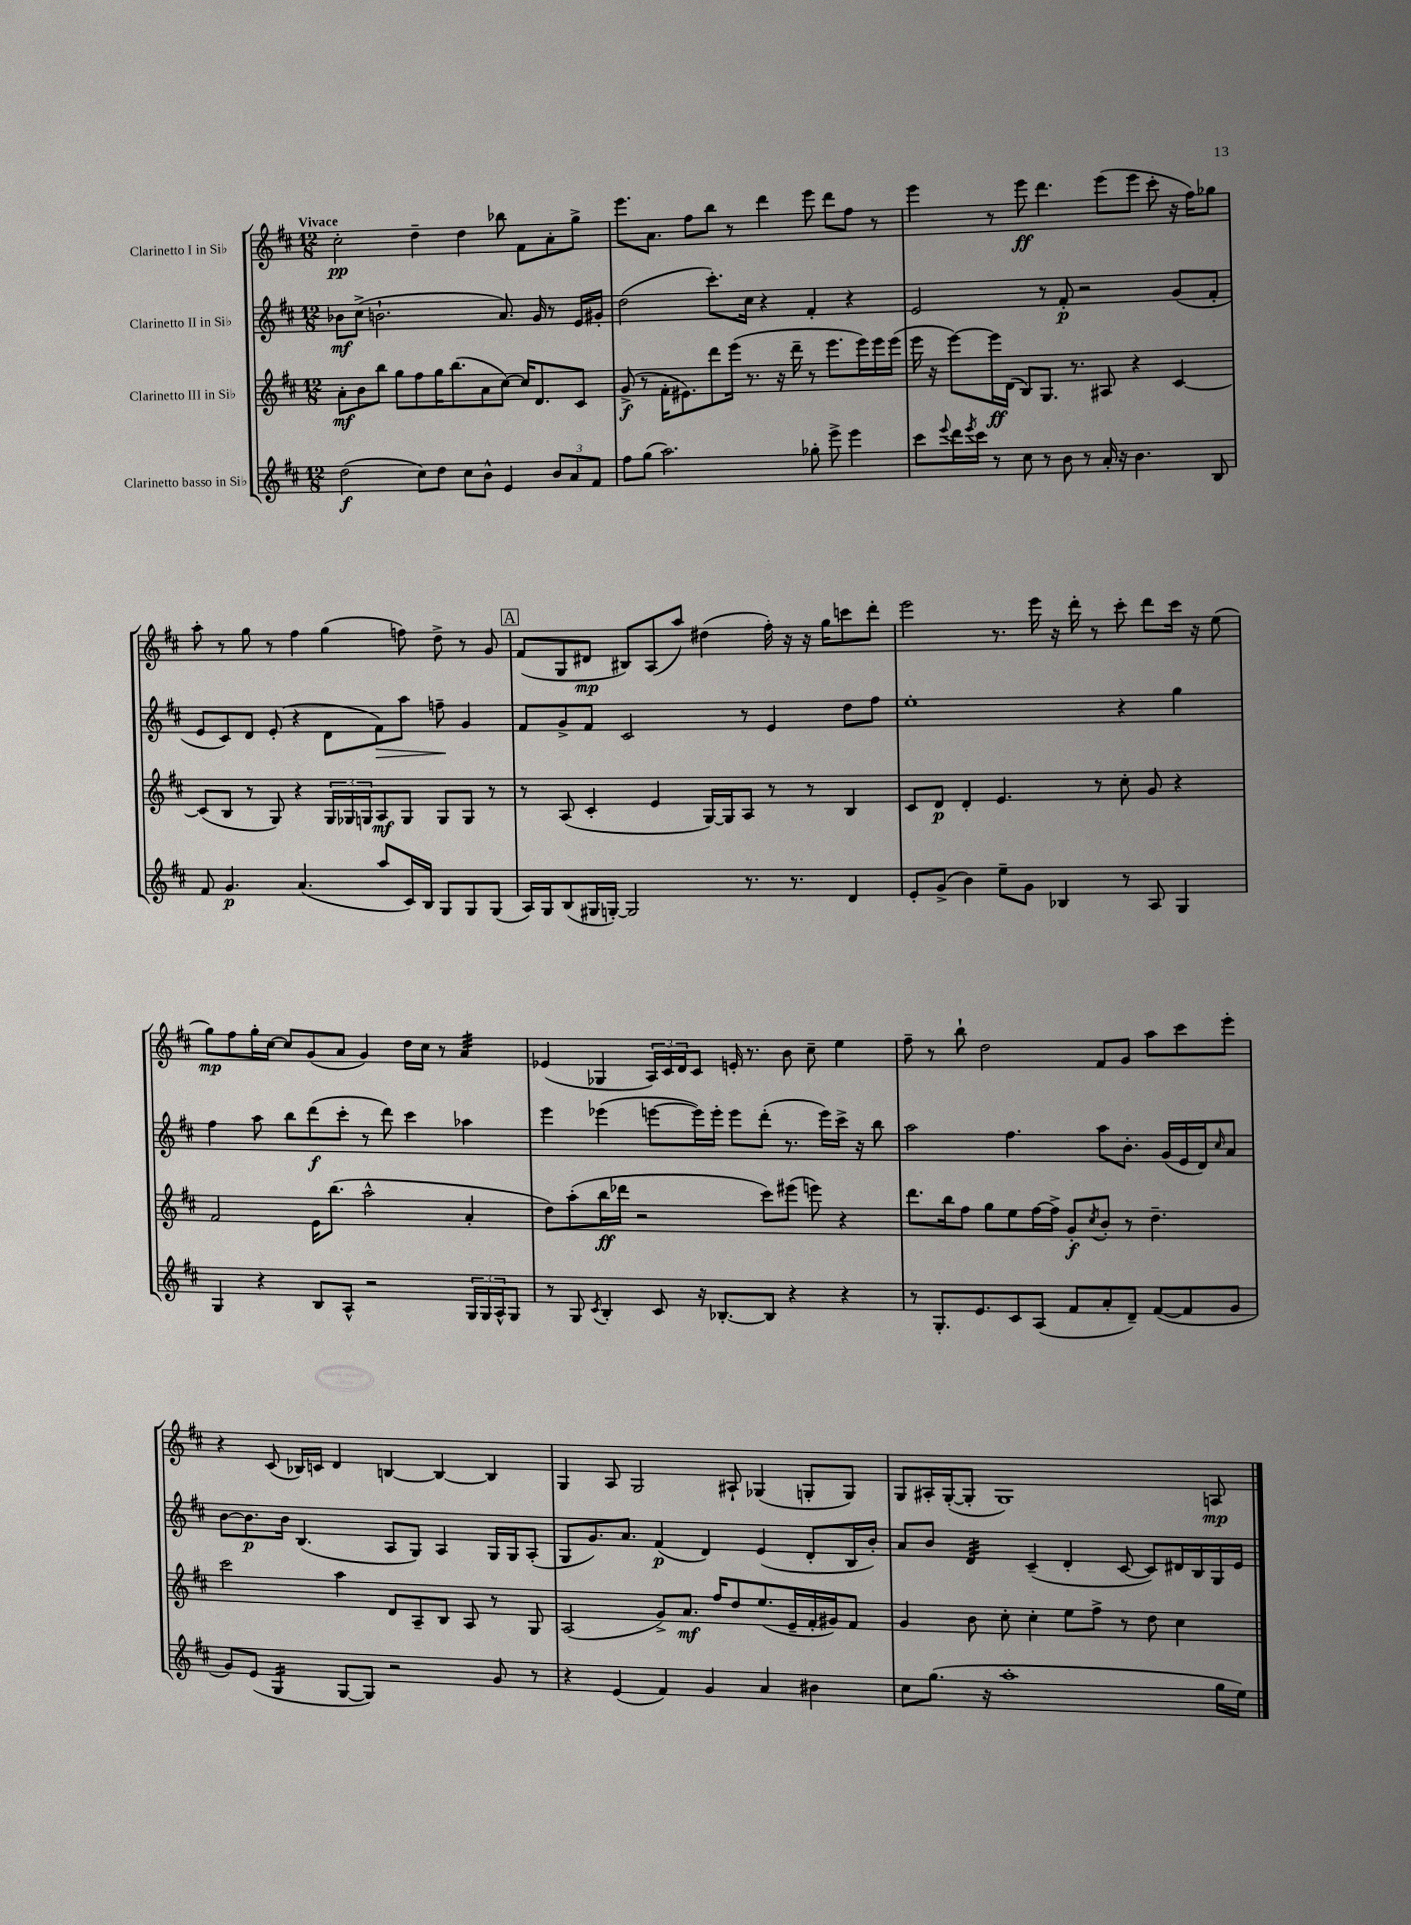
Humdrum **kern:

**kern	**kern	**kern	**kern
*staff4	*staff3	*staff2	*staff1
*clefG2	*clefG2	*clefG2	*clefG2
*k[f#c#]	*k[f#c#]	*k[f#c#]	*k[f#c#]
*M12/8	*M12/8	*M12/8	*M12/8
(2dd\	8a'\L	8b-\L	2cc#'\
.	8b\	(8cc#^\J	.
.	8bb\J	2.b`\	.
.	8gg\L	.	.
8cc#\L)	8ff#\	.	4dd~\
8dd\J	16gg\K	.	.
.	(8.bb\	.	.
8cc#\L	.	.	4dd\
8b^^\J	8a\	.	.
4e/	[8cc#\J)	8.a/)	8bb-\
.	16cc#/]LK	.	8f#\L
.	8.d/	16g/	.
12b/L	.	8r	8a'\
12a/	.	.	.
.	8c#/J	16e/LL	8gg^\J
12f#/J	.	.	.
.	.	16g#'/JJ	.
=	=	=	=
8ff#\L	(8g^/	(2dd\	8.eee\L
(8gg\J	8r	.	.
.	.	.	8.a\J
2.aa\)	16f#'\LK	.	.
.	8.e#\)	.	.
.	.	.	8ff#\L
.	8ddd\	8.ccc#'\L)	8bb\J
.	(16eee\Jk	.	8r
.	8.r	16cc#\Jk	.
.	.	4r	4ddd\
.	16r	.	.
.	16ddd~\	.	.
8gg-'\	8r	4f#'/	8eee\
8eee^\	8.eee\L	.	8ddd\L
4eee\	.	4r	8ff#\J
.	16eee\L)	.	.
.	16eee\	.	8r
.	(16eee\JJ	.	.
=	=	=	=
8ccc#\L	16eee\	2e/	4eee\
.	16r	.	.
8qqeee/	.	.	.
16ddd\L	[8eee\L)	.	.
8qeee/	.	.	.
16ccc#\JJ	.	.	.
8r	16eee\]L	.	8r
.	(16d\JJ	.	.
8cc#\	8B/L)	.	8eee\
8r	8.G/J	8r	4.ddd\
8b\	.	8f#'/	.
.	8.r	.	.
8r	.	2r	.
16a'/	8A#/	.	(8eee\L
16r	.	.	.
4.b\	4r	.	8eee\J
.	.	.	8ccc#'\
.	[4c#/	(8g/L	16r
.	.	.	16ff#\LK)
8B/	.	8f#'/J	8gg-\J
=	=	=	=
8f#/	(8c#/]L	8e/L	8aa'\
4.g/	8B/J	8c#/)	8r
.	8r	8d/J	8gg\
.	8G/)	(8e'/	8r
(4.a/	4r	4r	4ff#\
.	24G/LL	8d\L	(4gg\
.	24G-/	.	.
.	24G/J	.	.
8aa/L	8A/	8f#\)	.
16c#/L)	8G/J	8aa\J	8ff\)
16B/JJ	.	.	.
8G/L	8G/L	8ff~\	8dd^\
8G/	8G/J	4g/	8r
(8G/J	8r	.	8g/
=	=	=	=
16A/LL)	8r	8f#/L	(8f#/L
16G/J	.	.	.
(8B/	(8A/	8g^/	8G/
16G#/L	4c#'/	8f#/J	8d#/J
[16G'/JJ)	.	.	.
2G/]	.	2c#/	8B#/L)
.	4e/	.	(8A/
.	.	.	8aa/J)
.	[16G/LL)	.	(4dd#\
.	16G/]J	.	.
8.r	8A/J	8r	.
.	8r	4e/	16ff#'\)
8.r	.	.	16r
.	8r	.	16r
.	.	.	16gg\LK
4d/	4B/	8dd\L	8ccc\
.	.	8ff#\J	8ddd'\J
=	=	=	=
8e'/L	8c#/L	1ee'	2eee\
(8g^/J	8d/J	.	.
4b\)	4d'/	.	.
8ee~\L	4.e/	.	8.r
8g\J	.	.	.
.	.	.	16eee\
4B-/	.	.	16r
.	.	.	16ddd'\
.	8r	.	8r
8r	8cc#'\	4r	8ccc#'\
8A/	8g/	.	8ddd\L
4G/	4r	4gg\	16ccc#\Jk
.	.	.	16r
.	.	.	(8ee\
=	=	=	=
4G/	2f#/	4ff#\	8gg\L)
.	.	.	8ff#\
4r	.	8aa\	16gg'\L
.	.	.	[16cc#\JJ
.	.	8bb\L	8cc#/]L
8B/L	16e\LK	(8ddd\	(8g/
.	(8.bb\J	.	.
8A^^/J	.	8ccc#'\J	8a/J
2r	2aa^^\	8r	4g/)
.	.	8ddd\)	.
.	.	4ccc#\	16dd\LL
.	.	.	16cc#\JJ
.	.	.	8r
24G/LL	4a'/	4aa-\	4a/
24G/	.	.	.
24A^^/J	.	.	.
8G/J	.	.	.
=	=	=	=
8r	8dd\L)	4eee\	(4e-/
8G/	(8aa'\	.	.
8qc#/	.	.	.
4B'/	16bb\L	(4eee-\	4G-/
.	16ddd-\JJ	.	.
.	2r	.	.
8c#/	.	[8eee\L	24A/LL)
.	.	.	24c#/
.	.	.	24d/J
16r	.	16eee\]L)	8c#/J
[8.B-'/L	.	16eee'\JJ	.
.	.	8eee\L	16e'/
.	.	.	8.r
8B-/]J	8ccc#\L)	(8ddd'\J	.
4r	(8eee#\J	8.r	8b\
.	8eee\)	.	8cc#~\
.	.	16eee\LL)	.
4r	4r	16ccc#^\JJ	4ee\
.	.	16r	.
.	.	8bb\	.
=	=	=	=
8r	8.ddd\L	2aa\	8ff#~\
8.G'/L	.	.	8r
.	16bb\k	.	.
.	8ff#\J	.	8bb`\
8.e/	.	.	.
.	8gg\L	.	2dd\
8c#/	8ee\	4.ff#\	.
(8A/J	[16ff#\L	.	.
.	16ff#^\]JJ	.	.
8f#/L	8g'/L	.	.
.	8qcc#/	.	.
8a'/	8b'/J	8aa\L	8f#/L
8d~/J)	8r	8.b'\J	8g/J
([8f#/L	4.dd~\	.	8aa\L
.	.	(16g/LL	.
8f#/]	.	16e/	8ccc#\
.	.	16d/J)	.
.	.	16qqcc#/	.
8g/J	.	8a/J	8eee'\J
=	=	=	=
8g/L)	2ccc#\	[8b\L	4r
(8e/J	.	8.b\]	.
4G/	.	.	(8c#/
.	.	16b\Jk	.
.	.	(4.B/	16B-/LL)
.	.	.	16c/JJ
[8G/L	4aa\	.	4d/
8G/]J)	.	.	.
2r	8d/L	8A/L	[4B/
.	8A~/	8G/J)	.
.	8B/J	4A/	4B/_
.	8A/	.	.
8g/	8r	16G/LL	4B/]
.	.	16G/J	.
8r	8G/	(8A'/J	.
=	=	=	=
4r	(2A/	8G/L	4G/
.	.	8.g/)	.
(4e/	.	.	8A/
.	.	8.a/J	.
.	.	.	2G/
4f#/)	8g^/L)	(4f#/	.
.	8.a/J	.	.
4g/	.	4d/)	.
.	16ff#/LK	.	.
.	8dd/	.	8A#`/
4a/	(8.ee/	(4e/	(4G-/
.	16e~/L	.	.
4b#\	16f#'/	8d'/L	8G'/L
.	16g#/J)	.	.
.	8f#/J	16B/L	8G/J)
.	.	16b'/JJ)	.
=	=	=	=
8cc#\L	4g/	8a/L	8G/L
(8.gg\J	.	8b/J	16A#'/L
.	.	.	([16G'/J
.	8b\	4d/	8G'/]J
16r	.	.	.
1aa'	8cc#'\	.	1G)
.	4cc#'\	(4c#~/	.
.	8ee\L	4d'/	.
.	8ff#^\J	.	.
.	8r	[8c#/	.
.	8dd\	8c#/]L)	.
.	4cc#\	16d#/L	.
.	.	16B/	.
16gg\LL	.	16G/	8A/
16ee\JJ)	.	16e/JJ	.
==	==	==	==
*-	*-	*-	*-
